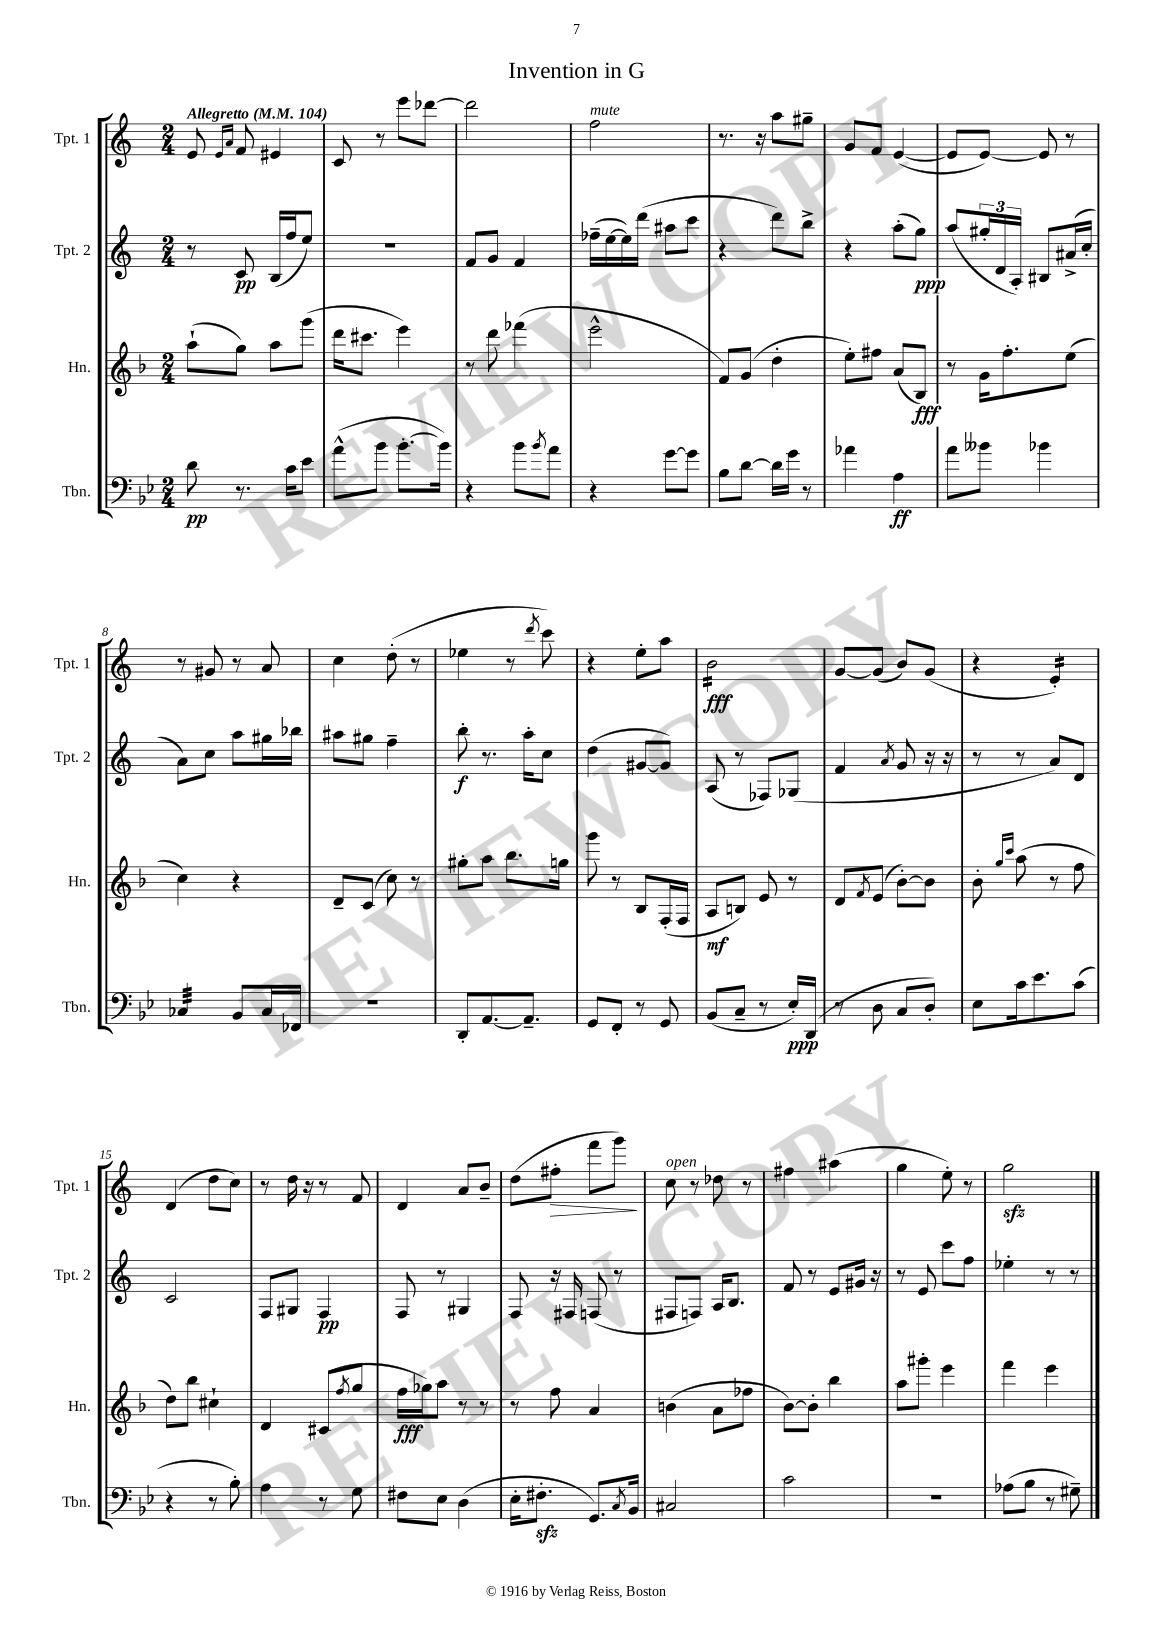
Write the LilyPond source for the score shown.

\header { title = "Invention in G" }
<<
\new StaffGroup <<
\new Staff = "s0" \with { instrumentName = "Tpt. 1" shortInstrumentName = "Tpt. 1" } {
    \clef treble \key c \major \numericTimeSignature \time 2/4 \tempo "Allegretto" 4 = 104
    e'8 \grace { e'16 a'16 } f'8 eis'4 |
    c'8 r8 e'''8 des'''8~ |
    des'''2 |
    f''2^\markup { \italic "mute" } |
    r8. r16 a''8 gis''8-- |
    g'8 f'8 e'4~( |
    e'8 e'8~) e'8 r8 |
    r8 gis'8 r8 a'8 |
    c''4 d''8-.( r8 |
    ees''4 r8 \acciaccatura { d'''8 } c'''8) |
    r4 e''8-. a''8 |
    b'2:16\fff |
    g'8~ g'8( b'8) g'8( |
    r4 e'4:16-.) |
    d'4( d''8 c''8) |
    r8 d''16 r16 r8 f'8 |
    d'4 a'8 b'8-- |
    d''8( fis''8-.\> f'''8 g'''8\!) |
    c''8^\markup { \italic "open" } r8 des''8 r8 |
    fis''4 ais''4( |
    g''4 e''8-.) r8 |
    g''2\sfz \bar "|." |
}
\new Staff = "s1" \with { instrumentName = "Tpt. 2" shortInstrumentName = "Tpt. 2" } {
    \clef treble \key c \major \numericTimeSignature \time 2/4
    r8 c'8\pp b16( f''16 e''8) |
    r2 |
    f'8 g'8 f'4 |
    fes''16--( e''16~ e''16) d'''16( ais''8 c'''8 |
    r4 d'''8) b''8-> |
    r4 a''8-.( g''8\ppp) |
    a''8( \tuplet 3/2 { gis''16-. d'16 a16-.) } bis8 ais'16->( c''16-. |
    a'8) c''8 a''8 gis''16 bes''16 |
    ais''8 gis''8 f''4-- |
    b''8-.\f r8. a''16-. c''8 |
    d''4( gis'8~ gis'8) |
    a8( r8 fes8) ges8( |
    f'4 \acciaccatura { a'8 } g'8 r16 r16 |
    r8 r8 a'8) d'8 |
    c'2 |
    f8 gis8 f4\pp |
    f8 r8 gis4 |
    f8 r16 fis16 f8( r8 |
    fis8 f8) a16 b8. |
    f'8 r8 e'8 gis'16 r16 |
    r8 e'8 c'''8 f''8 |
    ees''4-. r8 r8 \bar "|." |
}
\new Staff = "s2" \with { instrumentName = "Hn." shortInstrumentName = "Hn." } {
    \clef treble \key f \major \numericTimeSignature \time 2/4
    a''8-!( g''8) a''8 g'''8( |
    d'''16 cis'''8. e'''4) |
    r8 d'''8 fes'''4( |
    e'''2-^ |
    f'8) g'8( d''4-. |
    e''8-.) fis''8 a'8( bes8\fff) |
    r8 g'16 f''8.-. e''8( |
    c''4) r4 |
    d'8-- c'8( c''8) r8 |
    gis''8-. a''8 bes''8. g''16 |
    g'''8 r8 bes8 f16-.( f16 |
    a8\mf b8) e'8 r8 |
    d'8 \acciaccatura { f'8 } e'8( bes'8~-.) bes'8 |
    bes'8-. \grace { g''16 c'''16 } a''8( r8 f''8 |
    d''8) bes''8 cis''4-! |
    d'4 cis'8( \acciaccatura { f''8 } g''8 |
    f''16\fff ges''16) a''8 r8 r8 |
    r8 f''8 a'4 |
    b'4( a'8 fes''8 |
    bes'8~) bes'8-. bes''4 |
    a''8 gis'''8-. e'''4 |
    f'''4 e'''4 \bar "|." |
}
\new Staff = "s3" \with { instrumentName = "Tbn." shortInstrumentName = "Tbn." } {
    \clef bass \key bes \major \numericTimeSignature \time 2/4
    d'8\pp r8. c'16 ees'8 |
    a'8-^( bes'8 bes'8.~-. bes'16) |
    r4 bes'8 \acciaccatura { bes'8 } a'8 |
    r4 g'8~ g'8 |
    bes8 d'8~ d'16 g'16 r8 |
    aes'4 a4\ff |
    a'8 beses'8 bes'4 |
    ces4:32 bes,8 ces16 fes,16 |
    R2 |
    d,8-. a,8.~ a,8.-- |
    g,8 f,8-. r8 g,8 |
    bes,8( c8-- r8 ees16-.\ppp) d,16( |
    r8 d8 c8 d8-.) |
    ees8 c'16 ees'8. c'8( |
    r4 r8 bes8-.) |
    a4 r8 g8 |
    fis8 ees8 d4( |
    ees16-. fis8.-.\sfz g,8.) \acciaccatura { c8 } bes,16 |
    cis2 |
    c'2 |
    r2 |
    aes8( bes8 r8 gis8--) \bar "|." |
}
>>
>>
